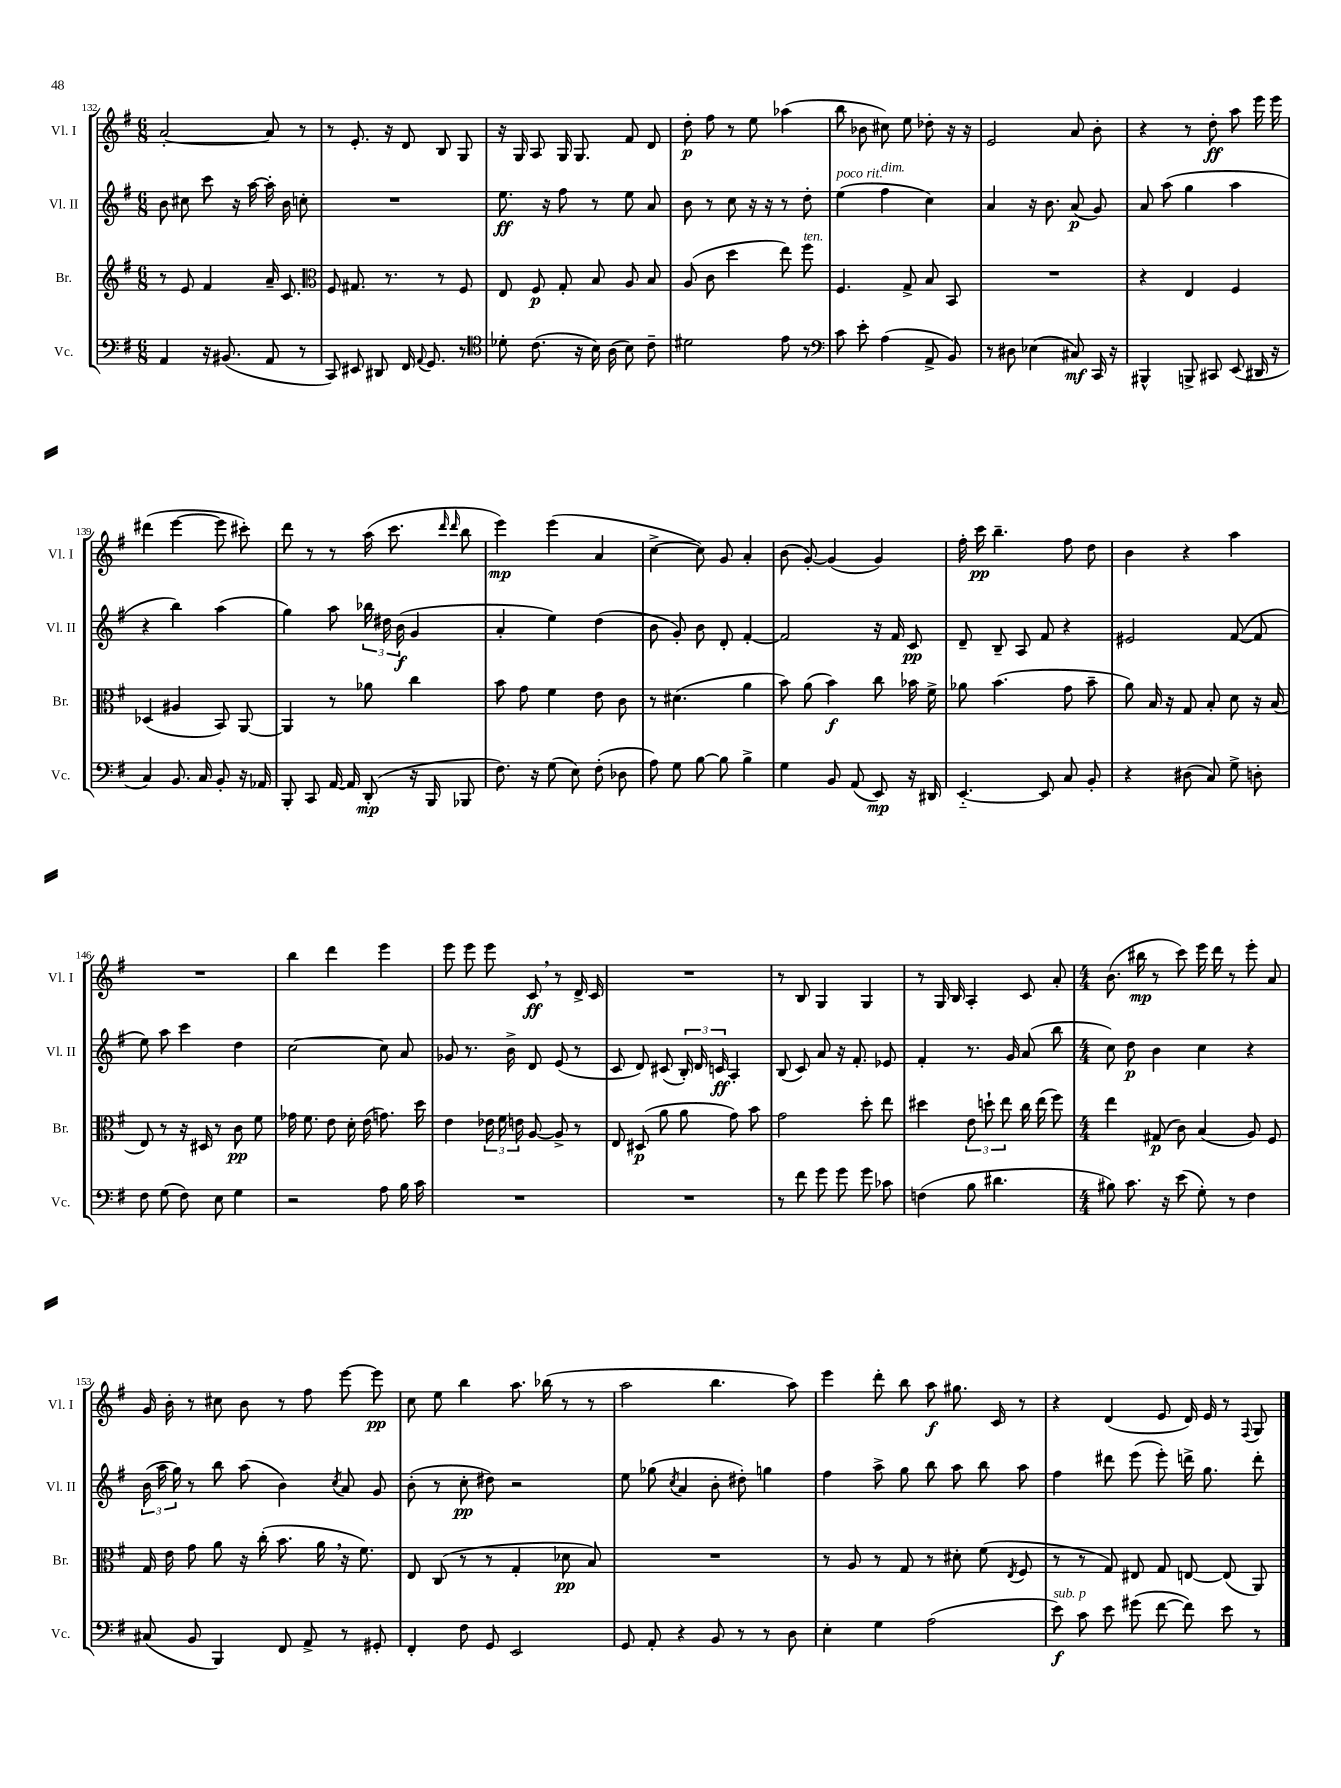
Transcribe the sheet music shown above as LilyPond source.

<<
\new StaffGroup <<
\new Staff = "s0" \with { instrumentName = "Vl. I" shortInstrumentName = "Vl. I" } {
    \clef treble \key g \major \numericTimeSignature \time 6/8
    \autoBeamOff a'2~-. a'8 r8 |
    r8 e'8.-. r16 d'8 b8 g8 |
    r16 g16 a8 g16 g8. fis'8 d'8 |
    d''8-.\p fis''8 r8 e''8 aes''4( |
    b''8 bes'8 cis''8) e''8 des''8-. r16 r16 |
    e'2 a'8 b'8-. |
    r4 r8 d''8-.\ff a''8 e'''16 e'''16 |
    dis'''4( e'''4~ e'''8 cis'''8-.) |
    d'''8 r8 r8 a''16( c'''8. \grace { d'''16 d'''16 } b''8 |
    e'''4\mp) e'''4( a'4 |
    c''4~-> c''8) g'8 a'4-. |
    b'8( g'8~-.) g'4( g'4) |
    fis''16-. c'''16\pp b''4.-- fis''8 d''8 |
    b'4 r4 a''4 |
    R2. |
    b''4 d'''4 e'''4 |
    e'''8 e'''8 e'''8 c'8\ff \breathe r8 d'16-> c'16 |
    R2. |
    r8 b8 g4 g4 |
    r8 g16 b16 a4-. c'8 a'8-. |
    \numericTimeSignature \time 4/4 b'8.( bis''16\mp r8 c'''8) e'''16 d'''16 r8 e'''8-. a'8 |
    g'16 b'16-. r8 cis''8 b'8 r8 fis''8 e'''8~ e'''8\pp |
    c''8 e''8 b''4 a''8. bes''16( r8 r8 |
    a''2 b''4. a''8) |
    e'''4 d'''8-. b''8 a''8\f gis''8. c'16 r8 |
    r4 d'4( e'8 d'16) e'16 r8 \appoggiatura { fis8 } g8 \bar "|." |
}
\new Staff = "s1" \with { instrumentName = "Vl. II" shortInstrumentName = "Vl. II" } {
    \clef treble \key g \major \numericTimeSignature \time 6/8
    \autoBeamOff b'8 cis''8 c'''8 r16 a''16~ a''16-. b'16 c''8-. |
    R2. |
    e''8.\ff r16 fis''8 r8 e''8 a'8 |
    b'8 r8 c''8 r16 r16 r8 d''8-. |
    e''4^\markup { \italic "poco rit." }( fis''4^\markup { \italic "dim." } c''4) |
    a'4 r16 b'8. a'8\p( g'8) |
    a'8 a''8( g''4 a''4 |
    r4 b''4) a''4( |
    g''4) a''8 \tuplet 3/2 { bes''16 dis''16 b'16\f( } g'4 |
    a'4-. e''4) d''4( |
    b'8 g'8-.) b'8 d'8-. fis'4~-. |
    fis'2 r16 fis'16 c'8\pp |
    d'8-- b8-- a8 fis'8 r4 |
    eis'2 fis'8~( fis'8 |
    e''8) a''8 c'''4 d''4 |
    c''2~ c''8 a'8 |
    ges'8 r8. b'16-> d'8 e'8( r8 |
    c'8 d'8) cis'8( \tuplet 3/2 { b16-.) d'16 c'16\ff } a4-. |
    b8( c'8) a'8 r16 fis'8.-. ees'8 |
    fis'4-. r8. g'16 a'8( b''8 |
    \numericTimeSignature \time 4/4 c''8) d''8\p b'4 c''4 r4 |
    \tuplet 3/2 { b'16( a''16 g''16) } r8 b''8 a''8( b'4) \acciaccatura { c''8 } a'8 g'8 |
    b'8-.( r8 c''8-.\pp dis''8) r2 |
    e''8 ges''8( \acciaccatura { c''8 } a'4 b'8-. dis''8-.) g''4 |
    fis''4 a''8-> g''8 b''8 a''8 b''8 a''8 |
    fis''4 dis'''8 e'''8( e'''8-.) d'''16-> g''8. d'''8-. \bar "|." |
}
\new Staff = "s2" \with { instrumentName = "Br." shortInstrumentName = "Br." } {
    \clef treble \key g \major \numericTimeSignature \time 6/8
    \autoBeamOff r8 e'8 fis'4 a'16-- c'8. |
    \clef alto fis8 gis8. r8. r8 fis8 |
    e8 fis8\p g8-. b8 a8 b8 |
    a8( c'8 d''4 e''8) fis''8^\markup { \italic "ten." } |
    fis4. g8-> b8 b,8 |
    R2. |
    r4 e4 fis4 |
    des4( ais4 b,8) a,8~ |
    a,4 r8 aes'8 c''4 |
    b'8 g'8 fis'4 e'8 c'8 |
    r8 dis'4.( a'4 |
    b'8) a'8( b'4\f) c''8 bes'16 fis'16-> |
    aes'8 b'4.( g'8 b'8-- |
    a'8) b16 r16 g8 b8-. d'8 r16 b16( |
    e8) r8 r16 dis16 r8 c'8\pp fis'8 |
    ges'16 fis'8. e'8 d'16-. e'16( g'8.) d''16 |
    e'4 \tuplet 3/2 { ees'16 fis'16 e'16 } a8~ a8-> r8 |
    e8 dis8\p( a'8 a'8 g'8) b'8 |
    g'2 d''8-. e''8 |
    dis''4 \tuplet 3/2 { e'8 d''8-! e''8 } c''16 e''16( fis''8) |
    \numericTimeSignature \time 4/4 e''4 gis8\p( c'8) b4( a8) fis8 |
    g16 e'16 g'8 a'8 r16 c''16-.( b'8. a'16 \breathe r16 fis'8.) |
    e8 c8( r8 r8 g4-. des'8\pp b8) |
    R1 |
    r8 a8 r8 g8 r8 dis'8-. fis'8( \acciaccatura { e8 } fis8 |
    r8 r8 g8) eis8 g8 e8~ e8( a,8) \bar "|." |
}
\new Staff = "s3" \with { instrumentName = "Vc." shortInstrumentName = "Vc." } {
    \clef bass \key g \major \numericTimeSignature \time 6/8
    \autoBeamOff a,4 r16 bis,8.( a,8 r8 |
    c,8) eis,8 dis,8 fis,16 \appoggiatura { a,8 } g,8. r8 |
    \clef tenor des'8-. c'8.( r16 b16) a16( b8) c'8-- |
    dis'2 e'8 r8 |
    \clef bass c'8 e'8-. a4( a,8-> b,8) |
    r8 dis8 ees4( cis8\mf) c,16 r16 |
    bis,,4-^ b,,8-> cis,8 e,8( dis,16 r16 |
    c4) b,8. c16 b,8-. r16 aes,16 |
    b,,8-. c,8 a,16~ a,16 d,8-.\mp( r16 b,,16 bes,,8 |
    fis8.) r16 g8( e8) fis8-.( des8 |
    a8) g8 b8~ b8 b4-> |
    g4 b,8 a,8( e,8\mp) r16 dis,16 |
    e,4.~-_ e,8 c8 b,8-. |
    r4 dis8( c8) g8-> d8-. |
    fis8 g8( fis8) e8 g4 |
    r2 a8 b16 c'16 |
    R2. |
    R2. |
    r8 fis'8 g'8 g'8 g'8 ces'8 |
    f4( b8 dis'4. |
    \numericTimeSignature \time 4/4 bis8) c'8. r16 e'8( g8-.) r8 fis4 |
    cis8( b,8 b,,4) fis,8 a,8-> r8 gis,8-. |
    fis,4-. fis8 g,8 e,2 |
    g,8 a,8-. r4 b,8 r8 r8 d8 |
    e4-. g4 a2( |
    e'8\f^\markup { \italic "sub. p" }) c'8 e'8 gis'8( fis'8~ fis'8) e'8 r8 \bar "|." |
}
>>
>>
\layout { \context { \Score currentBarNumber = #132 } }
